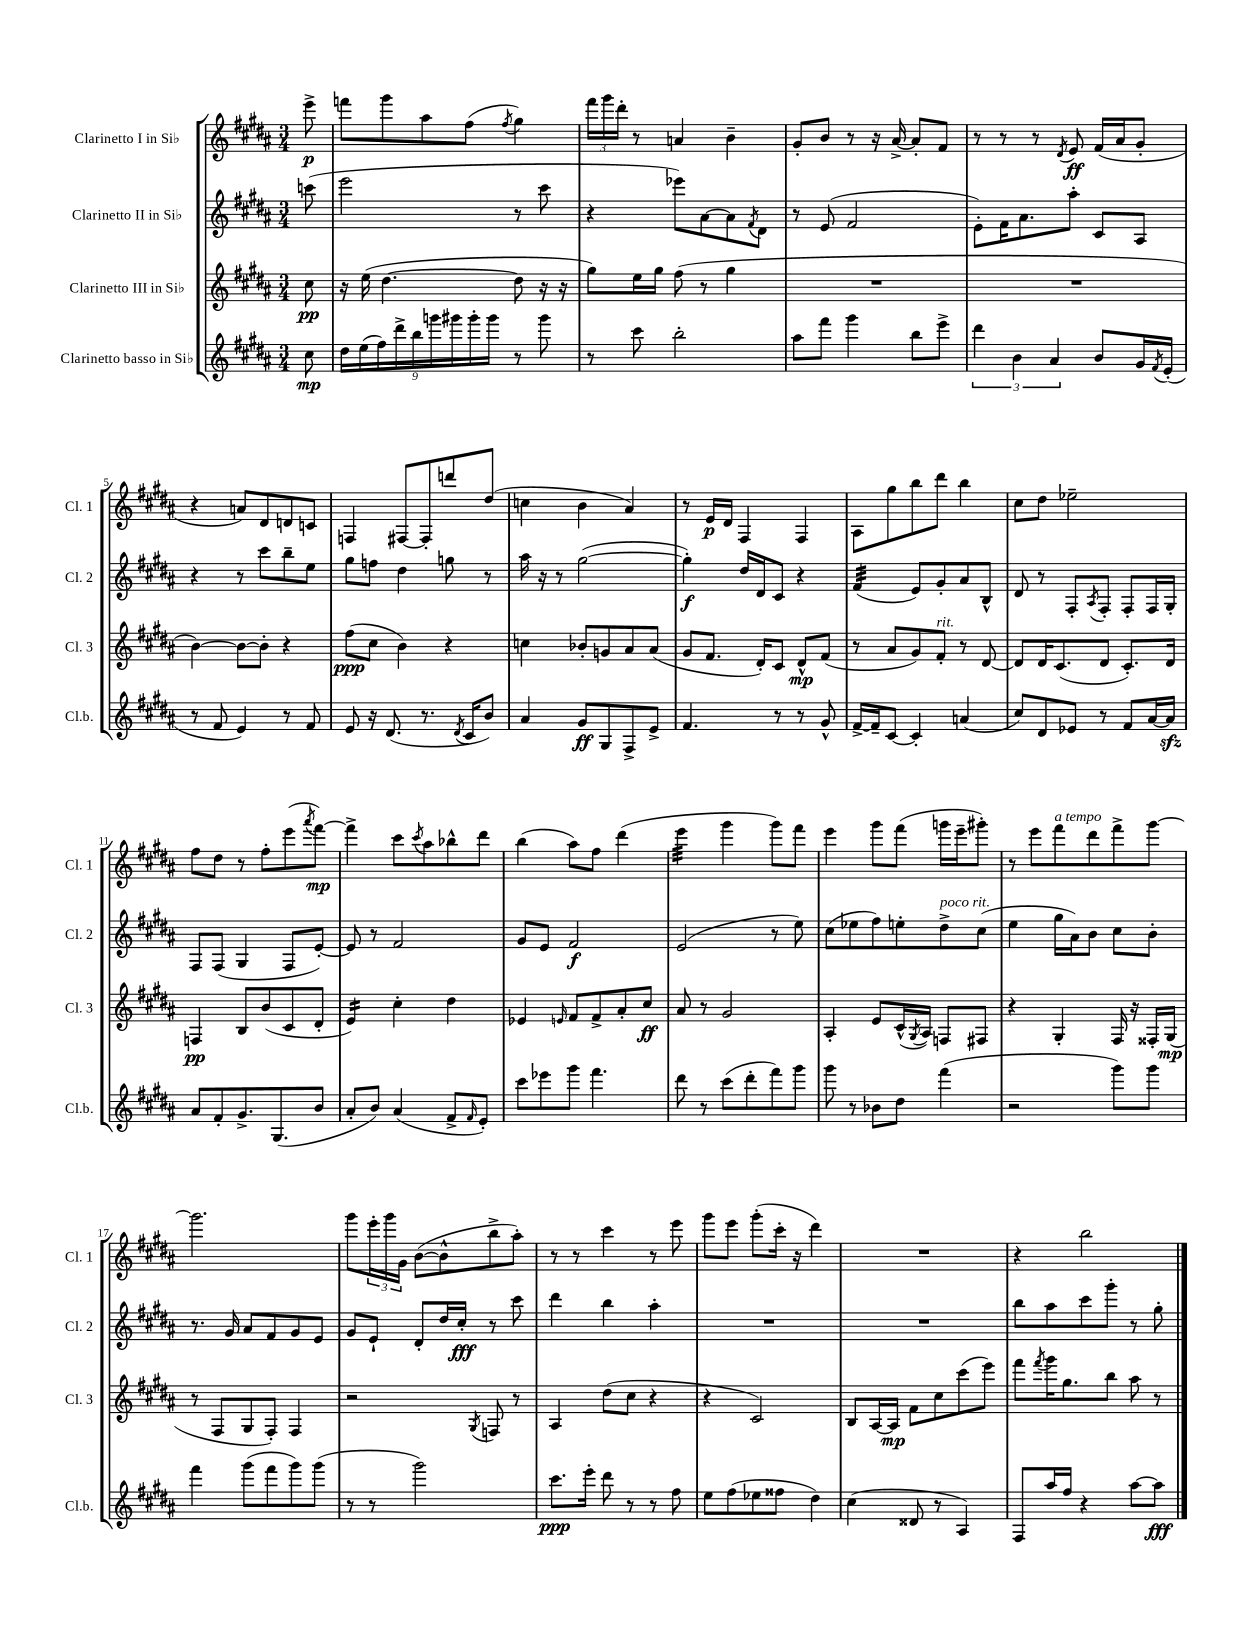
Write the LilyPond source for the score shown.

<<
\new StaffGroup <<
\new Staff = "s0" \with { instrumentName = "Clarinetto I in Sib" shortInstrumentName = "Cl. 1" } {
    \clef treble \key b \major \numericTimeSignature \time 3/4 \partial 8
    e'''8->\p |
    f'''8 gis'''8 ais''8 fis''8( \acciaccatura { fis''8 } gis''4) |
    \tuplet 3/2 { fis'''16 gis'''16 dis'''16-. } r8 a'4 b'4-- |
    gis'8-. b'8 r8 r16 ais'16~-> ais'8-. fis'8 |
    r8 r8 r8 \acciaccatura { dis'8 } e'8\ff fis'16( ais'16 gis'8-. |
    r4 a'8) dis'8 d'8 c'8 |
    f4 fis8~ fis8-. d'''8 dis''8( |
    c''4 b'4 ais'4) |
    r8 e'16\p dis'16 fis4 fis4 |
    ais8 gis''8 b''8 dis'''8 b''4 |
    cis''8 dis''8 ees''2-- |
    fis''8 dis''8 r8 fis''8-. e'''8( \acciaccatura { ais'''8 } fis'''8~\mp) |
    fis'''4-> cis'''8 \acciaccatura { cis'''8 } ais''8 bes''8-^ dis'''8 |
    b''4( ais''8) fis''8 dis'''4( |
    e'''4:32 gis'''4 gis'''8) fis'''8 |
    e'''4 gis'''8 fis'''8( g'''16 e'''16-- gis'''8-.) |
    r8 e'''8 fis'''8^\markup { \italic "a tempo" } dis'''8 fis'''8-> gis'''8~ |
    gis'''2. |
    gis'''8 \tuplet 3/2 { e'''16-. gis'''16 gis'16 } b'8~( b'8-^ b''8-> ais''8-.) |
    r8 r8 cis'''4 r8 e'''8 |
    gis'''8 e'''8 gis'''8-.( cis'''16-. r16 dis'''4) |
    R2. |
    r4 b''2 \bar "|." |
}
\new Staff = "s1" \with { instrumentName = "Clarinetto II in Sib" shortInstrumentName = "Cl. 2" } {
    \clef treble \key b \major \numericTimeSignature \time 3/4 \partial 8
    c'''8( |
    e'''2 r8 cis'''8 |
    r4 ees'''8) ais'8~ ais'8 \acciaccatura { fis'8 } dis'8 |
    r8 e'8( fis'2 |
    e'8-.) fis'16 ais'8. ais''8-. cis'8 ais8 |
    r4 r8 cis'''8 b''8-- e''8 |
    gis''8 f''8 dis''4 g''8 r8 |
    ais''16 r16 r8 gis''2~( |
    gis''4-.\f) dis''16 dis'16 cis'8 r4 |
    fis'4:32( e'8) gis'8-. ais'8 b8-^ |
    dis'8 r8 fis8-. \acciaccatura { ais8 } fis8-. fis8-. fis16 gis16-. |
    fis8 fis8( gis4 fis8 e'8~-.) |
    e'8 r8 fis'2 |
    gis'8 e'8 fis'2\f |
    e'2( r8 e''8) |
    cis''8( ees''8 fis''8) e''8-. dis''8->^\markup { \italic "poco rit." } cis''8( |
    e''4 gis''16 ais'16) b'8 cis''8 b'8-. |
    r8. gis'16 ais'8 fis'8 gis'8 e'8 |
    gis'8 e'8-! dis'8-. dis''16 cis''16-.\fff r8 cis'''8 |
    dis'''4 b''4 ais''4-. |
    R2. |
    R2. |
    b''8 ais''8 cis'''8 gis'''8-. r8 gis''8-. \bar "|." |
}
\new Staff = "s2" \with { instrumentName = "Clarinetto III in Sib" shortInstrumentName = "Cl. 3" } {
    \clef treble \key b \major \numericTimeSignature \time 3/4 \partial 8
    cis''8\pp |
    r16 e''16( dis''4.~ dis''8 r16 r16 |
    gis''8) e''16 gis''16 fis''8( r8 gis''4 |
    R2. |
    R2. |
    b'4~) b'8~ b'8-. r4 |
    fis''8\ppp( cis''8 b'4) r4 |
    c''4 bes'8-. g'8 ais'8 ais'8( |
    gis'8 fis'8. dis'16-.) cis'8 dis'8-^\mp fis'8( |
    r8 ais'8 gis'8) fis'8-.^\markup { \italic "rit." } r8 dis'8~ |
    dis'8 dis'16 cis'8.( dis'8 cis'8.-.) dis'16 |
    f4\pp b8 b'8( cis'8 dis'8-. |
    e'4:16) cis''4-. dis''4 |
    ees'4 \grace { e'16 } fis'8 fis'8-> ais'8-. cis''8\ff |
    ais'8 r8 gis'2 |
    ais4-. e'8 cis'16-^( \acciaccatura { gis8 } ais16) f8 fis8 |
    r4 gis4-. fis16 r16 fisis16-. gis16\mp( |
    r8 fis8 gis8 fis8-.) fis4 |
    r2 \acciaccatura { gis8 } f8 r8 |
    ais4 dis''8( cis''8 r4 |
    r4 cis'2) |
    b8 ais16~ ais16\mp fis'8 cis''8 cis'''8( e'''8) |
    fis'''8 \acciaccatura { fis'''8 } gis'''16 gis''8. b''8 ais''8 r8 \bar "|." |
}
\new Staff = "s3" \with { instrumentName = "Clarinetto basso in Sib" shortInstrumentName = "Cl.b." } {
    \clef treble \key b \major \numericTimeSignature \time 3/4 \partial 8
    cis''8\mp |
    \tuplet 9/8 { dis''16 e''16( fis''16) dis'''16-> b''16 g'''16 gis'''16 gis'''16-. gis'''16 } r8 gis'''8 |
    r8 cis'''8 b''2-. |
    ais''8 fis'''8 gis'''4 b''8 e'''8-> |
    \tuplet 3/2 { dis'''4 b'4 ais'4 } b'8 gis'16 \acciaccatura { fis'8 } e'16-.( |
    r8 fis'8 e'4) r8 fis'8 |
    e'8 r16 dis'8.( r8. \acciaccatura { dis'8 } cis'16 b'8) |
    ais'4 gis'8\ff gis8 fis8-> e'8-> |
    fis'4. r8 r8 gis'8-^ |
    fis'16~-> fis'16-- cis'8~ cis'4-. a'4( |
    cis''8) dis'8 ees'8 r8 fis'8 ais'16~ ais'16\sfz |
    ais'8 fis'8-. gis'8.-> gis8.( b'8 |
    ais'8-. b'8) ais'4( fis'8-> \grace { fis'16 } e'8-.) |
    cis'''8 ees'''8 gis'''8 fis'''4. |
    dis'''8 r8 cis'''8( dis'''8-. fis'''8) gis'''8 |
    gis'''8 r8 bes'8 dis''8 fis'''4( |
    r2 gis'''8) gis'''8 |
    fis'''4 gis'''8( fis'''8 gis'''8) gis'''8( |
    r8 r8 gis'''2) |
    cis'''8.\ppp e'''16-. dis'''8 r8 r8 fis''8 |
    e''8 fis''8( ees''8 fisis''8 dis''4) |
    cis''4( disis'8 r8 ais4) |
    fis8 ais''16 fis''16 r4 ais''8~ ais''8\fff \bar "|." |
}
>>
>>
